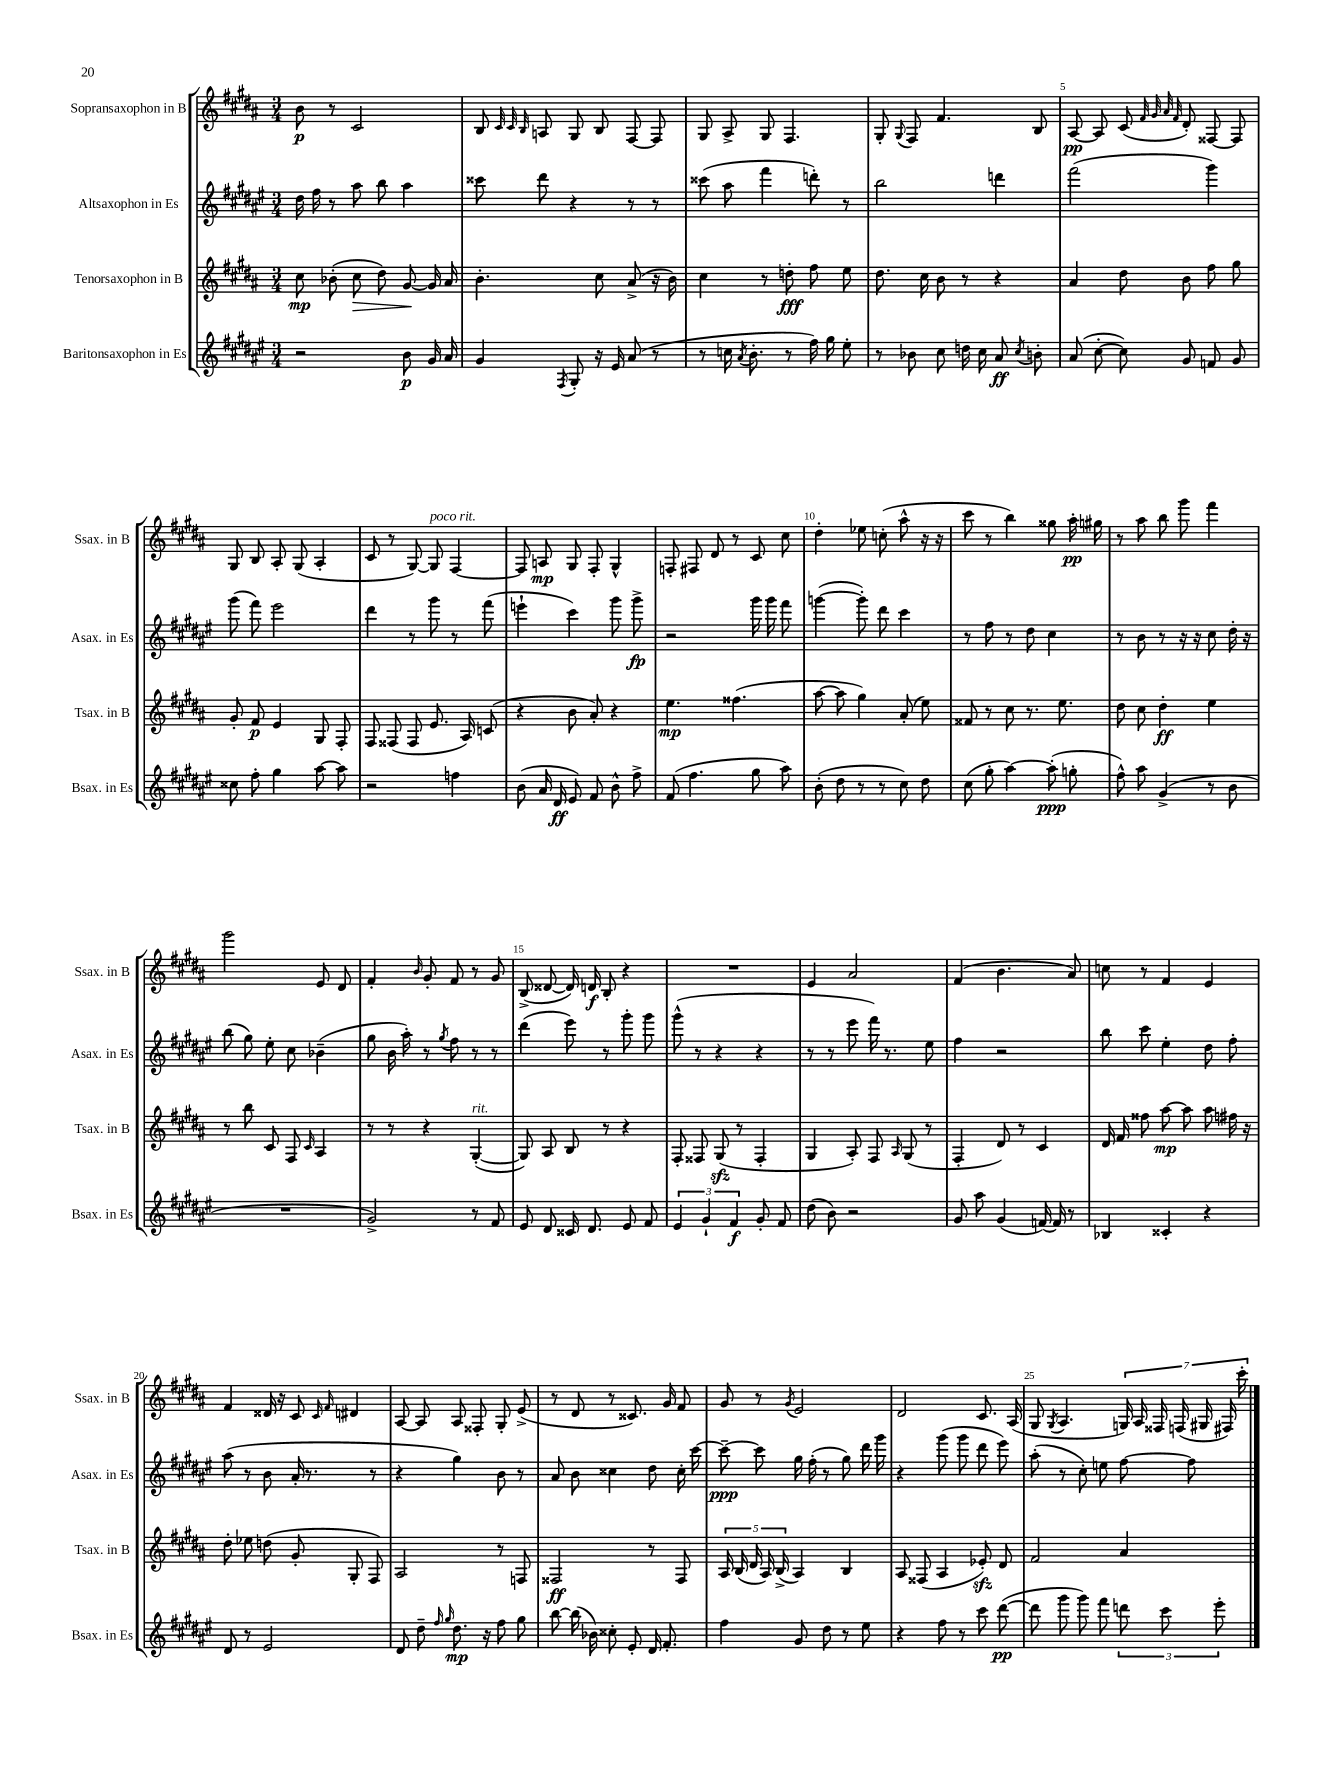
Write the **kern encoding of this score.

**kern	**kern	**kern	**kern
*staff4	*staff3	*staff2	*staff1
*clefG2	*clefG2	*clefG2	*clefG2
*k[f#c#g#d#a#e#]	*k[f#c#g#d#a#]	*k[f#c#g#d#a#e#]	*k[f#c#g#d#a#]
*M3/4	*M3/4	*M3/4	*M3/4
2r	8cc#	16dd#	8b
.	.	16ff#	.
.	(8b-'	8r	8r
.	8cc#	8aa#	2c#
.	8dd#)	8bb	.
8b	[8g#	4aa#	.
16g#	16g#]	.	.
16a#	16a#	.	.
=	=	=	=
4g#	4.b'	8ccc##	8B
.	.	.	32qqc#
.	.	.	32qqc#
.	.	.	32qqB
.	.	8ddd#	8A
8qF#	.	.	.
8G#'	.	4r	8G#
16r	8cc#	.	8B
16e#	.	.	.
(8a#	(8a#^	8r	[8F#
8r	16r	8r	8F#]
.	16b)	.	.
=	=	=	=
8r	4cc#	(8ccc##	8G#
16cc	.	8aa#	8A#^
8qa#	.	.	.
8.b'	.	.	.
.	8r	4fff#	8G#
8r	8dd'	.	4.F#
16ff#)	8ff#	8ddd')	.
16gg#	.	.	.
8ee#'	8ee	8r	.
=	=	=	=
8r	8.dd#	2bb	8G#'
.	.	.	8qqG#
8b-	.	.	8F#
.	16cc#	.	.
8cc#	8b	.	4.f#
16dd	8r	.	.
16cc#	.	.	.
8a#	4r	4ddd	.
8qcc#	.	.	.
8b'	.	.	8B
=	=	=	=
(8a#	4a#	(2fff#	[8A#
[8cc#'	.	.	8A#]
8cc#])	8dd#	.	(8c#
.	.	.	32qqf#
.	.	.	32qqg#
.	.	.	32qqa#
.	.	.	32qqf#
8g#	8b	.	8d#')
8f	8ff#	4ggg#)	[8F##
8g#	8gg#	.	8F##]
=	=	=	=
8cc##	8g#'	(8ggg#	8G#
8ff#'	8f#	8fff#)	8B
4gg#	4e	2eee#	8A#'
.	.	.	(8G#
[8aa#	8G#	.	4A#'
8aa#]	8F#'	.	.
=	=	=	=
2r	8F#	4ddd#	8c#
.	(8F##	.	8r
.	8F##	8r	[8G#)
.	8.e	8ggg#	8G#]
4ff	.	8r	[4F#
.	16A#)	.	.
.	(8c	(8fff#	.
=	=	=	=
(8b	4r	4eee`	8F#]
16a#	.	.	8A
16d#	.	.	.
8e#)	8b	4ccc#)	8G#
8f#	8a#')	.	8F#'
8b^^	4r	8ggg#	4G#^^
8ff#^	.	8ggg#^	.
=	=	=	=
(8f#	4.ee	2r	8F'
4.ff#	.	.	8F#
.	.	.	8d#
.	(4.ff##	.	8r
8gg#	.	16ggg#	8c#
.	.	16ggg#	.
8aa#)	.	8fff#	8cc#
=	=	=	=
(8b'	[8aa#	([4ggg	4dd#'
8dd#	8aa#]	.	.
8r	4gg#)	8ggg'])	8ee-
8r	.	8ddd#	(8cc'
8cc#)	(8a#'	4ccc#	8aa#^^
8dd#	8ee)	.	16r
.	.	.	16r
=	=	=	=
(8cc#	8f##	8r	8ccc#
8gg#'	8r	8ff#	8r
[4aa#)	8cc#	8r	4bb)
.	8.r	8dd#	.
(8aa#']	.	4cc#	8gg##
.	8.ee	.	.
8gg'	.	.	16aa#'
.	.	.	16gg#
=	=	=	=
8ff#^^)	8dd#	8r	8r
8aa#	8cc#	8b	8aa#
(4g#^	4dd#'	8r	8bb
.	.	16r	8ggg#
.	.	16r	.
8r	4ee	8cc#	4fff#
8b	.	16dd#'	.
.	.	16r	.
=	=	=	=
2.r	8r	(8bb	2ggg#
.	8bb	8gg#)	.
.	8c#	8ee#'	.
.	8F#	8cc#	.
.	16qqc#	.	.
.	4A#	(4b-~	8e
.	.	.	8d#
=	=	=	=
2g#^)	8r	8gg#	4f#'
.	8r	16b	.
.	.	16aa#')	.
.	.	.	16qqb
.	4r	8r	8g#'
.	.	8qgg#	.
.	.	8ff#	8f#
8r	([4G#'	8r	8r
8f#	.	8r	8g#
=	=	=	=
8e#	8G#])	(4ddd#	(8B^
8d#	8A#	.	[8d##
16c##	8B	8eee#)	16d##])
8.d#	.	.	16d
.	8r	8r	8B'
8e#	4r	8ggg#'	4r
8f#	.	8ggg#	.
=	=	=	=
6e#	8F#'	(8ggg#^^	2.r
.	8F##	8r	.
6g#`	.	.	.
.	(8G#	4r	.
6f#	.	.	.
.	8r	.	.
8g#'	4F##'	4r	.
8f#	.	.	.
=	=	=	=
(8dd#	4G#	8r	4e
8b)	.	8r	.
2r	8A#')	8eee#	2a#
.	8F#	16fff#)	.
.	.	8.r	.
.	16qqA#	.	.
.	(8G#	.	.
.	8r	8ee#	.
=	=	=	=
8g#	4F#'	4ff#	(4f#
8aa#	.	.	.
(4g#	8d#)	2r	4.b
.	8r	.	.
[16f)	4c#	.	.
16f]	.	.	.
8r	.	.	8a#)
=	=	=	=
4B-	16d#	8bb	8cc
.	16f#	.	.
.	8ff##	8ccc#	8r
4c##'	[8aa#	4ee#'	4f#
.	8aa#]	.	.
4r	8aa#	8dd#	4e
.	16ff#	8ff#'	.
.	16r	.	.
=	=	=	=
8d#	8dd#'	(8aa#	4f#
8r	8ee-	8r	.
2e#	(8dd	8b	16d##
.	.	.	16r
.	8g#'	16a#'	8c#
.	.	8.r	.
.	.	.	16qqc#
.	.	.	16qqf#
.	8G#'	.	4d#
.	8F#)	8r	.
=	=	=	=
8d#	2A#	4r	[8A#
8dd#~	.	.	8A#]
16qqff#	.	.	.
16qqgg#	.	.	.
8.dd#	.	4gg#)	8A#
.	.	.	8F##'
16r	.	.	.
8ff#	8r	8b	8G#'
8gg#	8F	8r	(8e^
=	=	=	=
[8bb	2F##	8a#	8r
(16bb]	.	8b	8d#
16b-)	.	.	.
8cc##'	.	4cc##	8r
8e#'	.	.	8.c##)
16d#	8r	8dd#	.
8.f#'	.	.	16g#
.	8F##	16cc##'	8f#
.	.	[16ccc#	.
=	=	=	=
4ff#	20A#	8ccc#~_	8g#
.	(20B	.	.
.	20d#	.	.
.	.	8ccc#]	8r
.	20A#)	.	.
.	(20B^	.	.
.	.	.	8qg#
8g#	4A#)	16gg#	2e
.	.	(16ff#'	.
8dd#	.	8r	.
8r	4B	8gg#)	.
8ee#	.	16ddd#	.
.	.	16ggg#	.
=	=	=	=
4r	8A#	4r	2d#
.	(8F##	.	.
8ff#	4A#	(8ggg#	.
8r	.	8ggg#	.
8ccc#	8e-')	8ddd#	8.c#
([8ddd#	8d#	8eee#)	.
.	.	.	(16A#
=	=	=	=
8ddd#]	2f#	(8aa#'	8G#
.	.	.	8qG#
8ggg#	.	8r	4.A#
8ggg#)	.	8cc#')	.
8fff#	.	8ee	.
12ddd	4a#	[8ff#	28G)
.	.	.	28A#
.	.	.	28F##
12ccc#	.	.	.
.	.	.	(28F
.	.	8ff#]	.
.	.	.	28G#
12eee#'	.	.	.
.	.	.	28F#)
.	.	.	28ccc#'
==	==	==	==
*-	*-	*-	*-
